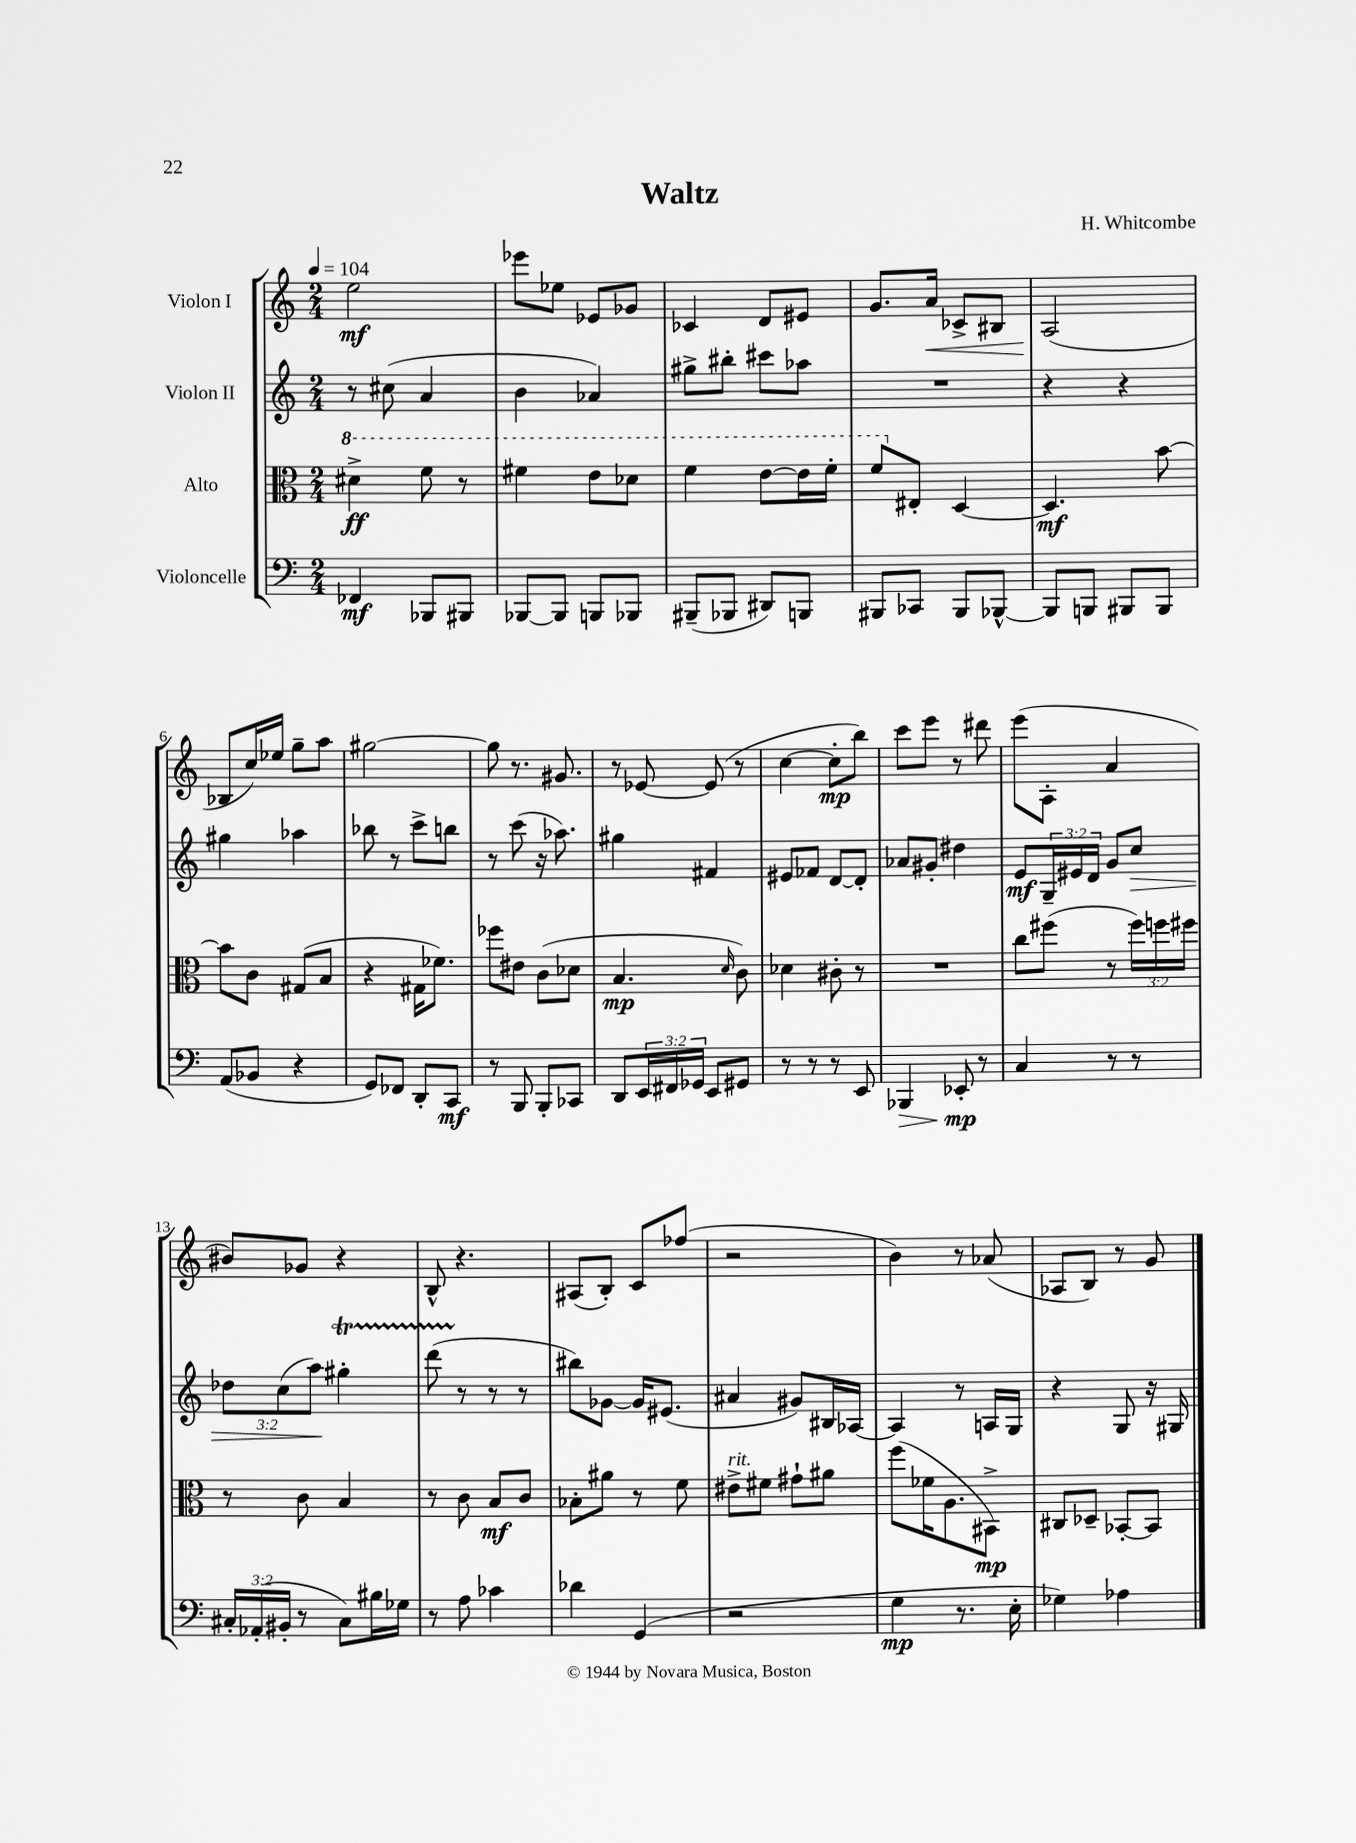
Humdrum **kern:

**kern	**dynam	**kern	**dynam	**kern	**dynam	**kern	**dynam
*part4	*part4	*part3	*part3	*part2	*part2	*part1	*part1
*staff4	*staff4	*staff3	*staff3	*staff2	*staff2	*staff1	*staff1
*I"Violoncelle	*	*I"Alto	*	*I"Violon II	*	*I"Violon I	*
*clefF4	*	*clefC3	*	*clefG2	*	*clefG2	*
*k[]	*	*k[]	*	*k[]	*	*k[]	*
*M2/4	*	*M2/4	*	*M2/4	*	*M2/4	*
*MM104	*	*MM104	*	*MM104	*	*MM104	*
*	*	*8va	*	*	*	*	*
=1	=1	=1	=1	=1	=1	=1	=1
4FF-X/	mf	4dd#X^\	ff	8r	.	2ee\	mf
.	.	.	.	(8cc#X\	.	.	.
8BBB-X/L	.	8ff\	.	4a/	.	.	.
8BBB#X/J	.	8r	.	.	.	.	.
=2	=2	=2	=2	=2	=2	=2	=2
[8BBB-X/L	.	4ff#X\	.	4b\	.	8eee-X\L	.
8BBB-/J]	.	.	.	.	.	8ee-X\J	.
8BBBn/L	.	8ee\L	.	4a-X/)	.	8e-X/L	.
8BBB-X/J	.	8dd-X\J	.	.	.	8g-X/J	.
=3	=3	=3	=3	=3	=3	=3	=3
(8BBB#X~/L	.	4ff\	.	8gg#X^\L	.	4c-X/	.
8BBB-X/J	.	.	.	8bb#X'\J	.	.	.
8DD#X/L)	.	[8ee\L	.	8ccc#X\L	.	8d/L	.
8BBBn/J	.	16ee\L]	.	8aa-X\J	.	8e#X/J	.
.	.	16ff'\JJ	.	.	.	.	.
=4	=4	=4	=4	=4	=4	=4	=4
8BBB#X/L	.	8ff/L	.	2r	.	8.g/L	.
*	*	*X8va	*	*	*	*	*
8CC-X/J	.	8E#X'/J	.	.	.	.	.
!	!	!	!	!	!	!	!LO:HP:b
.	.	.	.	.	.	16a/Jk	<
8BBB#/L	.	[4D/	.	.	.	8c-X^/L	.
[8BBB-X^^/J	.	.	.	.	.	8B#X/J	.
=5	=5	=5	=5	=5	=5	=5	=5
8BBB-/L]	.	4.D/]	mf	4r	.	(2A/	.
8BBBn/J	.	.	.	.	.	.	.
8BBB#X/L	.	.	.	4r	.	.	.
8BBB#/J	.	[8b\	.	.	.	.	.
.	.	.	.	.	.	.	[
!!LO:LB:g=z
=6	=6	=6	=6	=6	=6	=6	=6
(8AA/L	.	8b\L]	.	4gg#X\	.	8B-X/L	.
8BB-X/J	.	8c\J	.	.	.	16cc/L)	.
.	.	.	.	.	.	16ee-X/JJ	.
4r	.	(8G#X/L	.	4aa-X\	.	8gg~\L	.
.	.	8B/J	.	.	.	8aa\J	.
=7	=7	=7	=7	=7	=7	=7	=7
8GG/L)	.	4r	.	8bb-X\	.	[2gg#X\	.
8FF-X/J	.	.	.	8r	.	.	.
8DD'/L	.	16G#X\KL	.	8ccc^\L	.	.	.
.	.	8.f-X\J)	.	.	.	.	.
8CC/J	mf	.	.	8bbn\J	.	.	.
=8	=8	=8	=8	=8	=8	=8	=8
8r	.	8ff-X\L	.	8r	.	8gg#\]	.
8BBB/	.	8e#X\J	.	(8ccc\	.	8.r	.
8BBB'/L	.	(8c\L	.	16r	.	.	.
.	.	.	.	8.aa-X\)	.	8.g#X/	.
8CC-X/J	.	8d-X\J	.	.	.	.	.
=9	=9	=9	=9	=9	=9	=9	=9
8DD/L	.	4.B/	mp	4gg#X\	.	8r	.
24EE/L	.	.	.	.	.	[8e-X/	.
24FF#X/	.	.	.	.	.	.	.
24GG-X/JJ	.	.	.	.	.	.	.
8EE/L	.	.	.	4f#X/	.	(8e-/]	.
.	.	16qqd/	.	.	.	.	.
8GG#X/J	.	8c\)	.	.	.	8r	.
=10	=10	=10	=10	=10	=10	=10	=10
8r	.	4d-X\	.	8e#X/L	.	[4cc\	.
8r	.	.	.	8f-X/J	.	.	.
8r	.	8c#X'\	.	[8d/L	.	8cc'\L]	mp
8EE/	.	8r	.	8d'/J]	.	8bb\J)	.
=11	=11	=11	=11	=11	=11	=11	=11
!	!LO:HP:b	!	!	!	!	!	!
4BBB-X/	>	2r	.	8a-X/L	.	8ccc\L	.
.	.	.	.	8g#X'/J	.	8eee\J	.
8EE-X'/	mp	.	.	4dd#X\	.	8r	.
8r	]	.	.	.	.	8ddd#X\	.
=12	=12	=12	=12	=12	=12	=12	=12
4C/	.	8cc\L	.	8e/L	mf	(8eee\L	.
.	.	(8ff#X\J	.	24G~/L	.	8A'\J	.
.	.	.	.	24e#X/	.	.	.
.	.	.	.	24d/JJ	.	.	.
8r	.	8r	.	8g/L	.	4a/	.
!	!	!	!	!	!LO:HP:b	!	!
8r	.	24ff#\LL)	.	8cc/J	>	.	.
.	.	24ffn\	.	.	.	.	.
.	.	24ff#X\JJ	.	.	.	.	.
!!LO:LB:g=z
=13	=13	=13	=13	=13	=13	=13	=13
24C#X'/LL	.	8r	.	12dd-X\L	.	8b#X/L)	.
(24AA-X'/	.	.	.	.	.	.	.
24BB#X'/JJ	.	.	.	(12cc\	.	.	.
8r	.	8c\	.	.	.	8g-X/J	.
.	.	.	.	12aa\J)	.	.	.
8C#\L)	.	4B/	.	4gg#Xt'\	]	4r	.
16B#X\L	.	.	.	.	.	.	.
16G-X\JJ	.	.	.	.	.	.	.
=14	=14	=14	=14	=14	=14	=14	=14
8r	.	8r	.	(8dddTTT\	.	8B^^/	.
8A\	.	8c\	.	8r	.	4.r	.
4c-X\	.	8B/L	mf	8r	.	.	.
.	.	8c/J	.	8r	.	.	.
=15	=15	=15	=15	=15	=15	=15	=15
4d-X\	.	8B-X'\L	.	8bb#X\L)	.	(8A#X/L	.
.	.	8a#X\J	.	[8g-X\J	.	8B'/J)	.
(4GG/	.	8r	.	16g-/KL]	.	8c/L	.
.	.	.	.	(8.e#X/J	.	.	.
.	.	8f\	.	.	.	(8ff-X/J	.
=16	=16	=16	=16	=16	=16	=16	=16
!	!	!LO:TX:a:i:t=rit.	!	!	!	!	!
2r	.	8e#X^\L	.	4a#X/	.	2r	.
.	.	8f#X\J	.	.	.	.	.
.	.	8g#X`\L	.	8g#X/L)	.	.	.
.	.	8a#X\J	.	16B#X/L	.	.	.
.	.	.	.	[16A-X/JJ	.	.	.
=17	=17	=17	=17	=17	=17	=17	=17
4G\	mp	(8ff\L	.	4A-/]	.	4b\)	.
.	.	16f-X\K	.	.	.	.	.
.	.	8.A\	.	.	.	.	.
8.r	.	.	.	8r	.	8r	.
.	.	8BB#X^\J)	mp	16An/LL	.	(8a-X/	.
16E'\	.	.	.	16G/JJ	.	.	.
=18	=18	=18	=18	=18	=18	=18	=18
4G-X\)	.	8C#X/L	.	4r	.	8A-X/L	.
.	.	8D-X~/J	.	.	.	8B/J)	.
4A-X\	.	[8BB-X'/L	.	8G/	.	8r	.
.	.	8BB-/J]	.	16r	.	8g/	.
.	.	.	.	16G#X/	.	.	.
==	==	==	==	==	==	==	==
*-	*-	*-	*-	*-	*-	*-	*-
